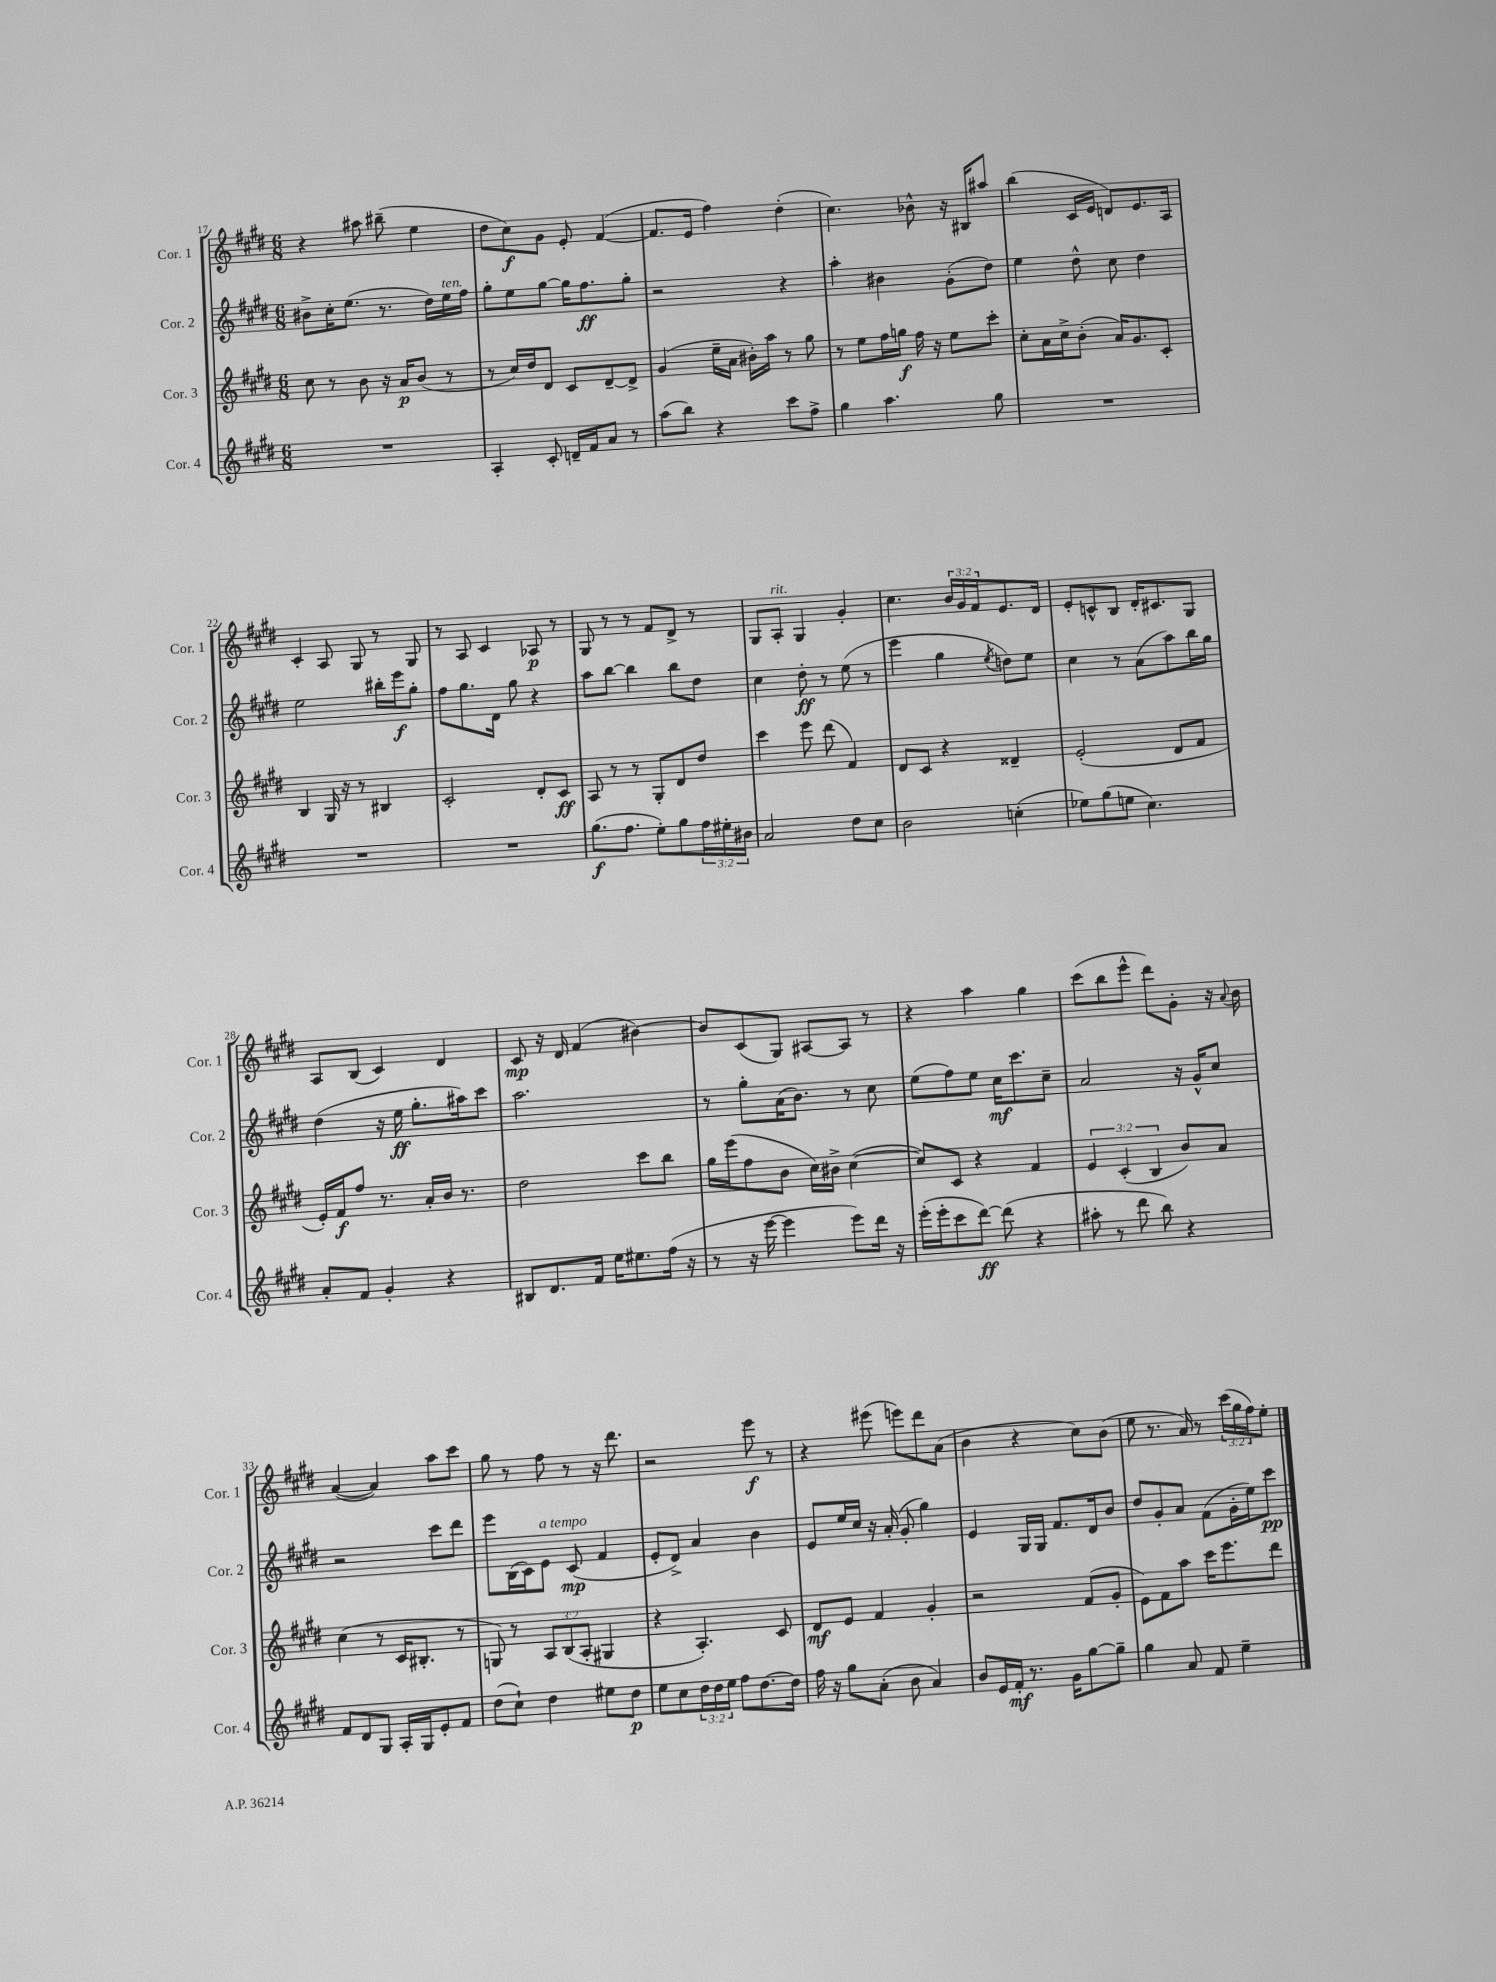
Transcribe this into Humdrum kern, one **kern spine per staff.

**kern	**dynam	**kern	**dynam	**kern	**dynam	**kern	**dynam
*part4	*part4	*part3	*part3	*part2	*part2	*part1	*part1
*staff4	*staff4	*staff3	*staff3	*staff2	*staff2	*staff1	*staff1
*I"Cor. 4	*	*I"Cor. 3	*	*I"Cor. 2	*	*I"Cor. 1	*
*I'Cor. 4	*	*I'Cor. 3	*	*I'Cor. 2	*	*I'Cor. 1	*
*clefG2	*	*clefG2	*	*clefG2	*	*clefG2	*
*k[f#c#g#d#]	*	*k[f#c#g#d#]	*	*k[f#c#g#d#]	*	*k[f#c#g#d#]	*
*M6/8	*	*M6/8	*	*M6/8	*	*M6/8	*
=17	=17	=17	=17	=17	=17	=17	=17
2.r	.	8cc#\	.	8b#X^\L	.	4r	.
.	.	8r	.	16cc#'\K	.	.	.
.	.	.	.	(8.ee\J	.	.	.
.	.	8b\	.	.	.	8aa#X\	.
.	.	16r	.	8.r	.	(8bb#X~\	.
.	.	16a/KL	p	.	.	.	.
.	.	(8b/J	.	.	.	4ee\	.
.	.	.	.	16dd#\LL)	.	.	.
!	!	!	!	!LO:TX:a:i:t=ten.	!	!	!
.	.	8r	.	16ee\	.	.	.
.	.	.	.	16ff#\JJ	.	.	.
=18	=18	=18	=18	=18	=18	=18	=18
4A'/	.	8r	.	8gg#'\L	.	8dd#\L	.
.	.	16cc#/LL)	.	8ee\	.	8cc#\)	f
.	.	16dd#/J	.	.	.	.	.
8c#'/	.	8d#/J	.	[8gg#\J	.	8g#\J	.
16dn~/LL	.	8c#/L	.	16gg#\KL]	.	8e'/	.
16f#/J	.	.	.	8.ff#\	ff	.	.
8a/J	.	[8d#~/	.	.	.	([4f#/	.
8r	.	8d#^/J]	.	8gg#'\J	.	.	.
=19	=19	=19	=19	=19	=19	=19	=19
(8aa\L	.	(4g#/	.	2r	.	8.f#/L]	.
8bb\J)	.	.	.	.	.	.	.
.	.	.	.	.	.	16e/Jk	.
4r	.	16ee~\LL	.	.	.	4ff#\)	.
.	.	16a\JJ	.	.	.	.	.
.	.	16b#X'\LL)	.	.	.	.	.
.	.	16aa\JJ	.	.	.	.	.
8ccc#\L	.	8r	.	4r	.	(4dd#'\	.
8ff#^\J	.	8gg#\	.	.	.	.	.
=20	=20	=20	=20	=20	=20	=20	=20
4gg#\	.	8r	.	4aa'\	.	4.cc#\)	.
.	.	8ee\L	.	.	.	.	.
4.aa\	.	16ff#\L	.	4b#X\	.	.	.
.	.	16ggn\JJ	f	.	.	.	.
.	.	16ff#\	.	.	.	8b-X^^\	.
.	.	16r	.	.	.	.	.
.	.	8ee\L	.	(8g#'\L	.	16r	.
.	.	.	.	.	.	16B#X/KL	.
8gg#\	.	8ccc#'\J	.	8dd#\J)	.	8aa#X/J	.
=21	=21	=21	=21	=21	=21	=21	=21
2.r	.	8cc#'\L	.	4ee\	.	(4bb\	.
.	.	16a\L	.	.	.	.	.
.	.	16cc#^\J	.	.	.	.	.
.	.	(8b'\J	.	8dd#^^\	.	16c#/LL	.
.	.	.	.	.	.	16e/JJ	.
.	.	16a/KL)	.	8cc#\	.	8dn/L)	.
.	.	8.g#/	.	.	.	.	.
.	.	.	.	4dd#\	.	8.e/	.
.	.	8c#'/J	.	.	.	.	.
.	.	.	.	.	.	16A/Jk	.
!!LO:LB:g=z
=22	=22	=22	=22	=22	=22	=22	=22
2.r	.	4B/	.	2ee\	.	4c#'/	.
.	.	16G#/	.	.	.	8A/	.
.	.	16r	.	.	.	.	.
.	.	8r	.	.	.	8G#/	.
.	.	4B#X/	.	16bb#X'\LL	.	8r	.
.	.	.	.	16eee\J	f	.	.
.	.	.	.	8gg#'\J	.	8G#/	.
=23	=23	=23	=23	=23	=23	=23	=23
2.r	.	2c#'/	.	8ff#\L	.	8r	.
.	.	.	.	8.gg#\	.	8A/	.
.	.	.	.	.	.	4c#/	.
.	.	.	.	16d#\Jk	.	.	.
.	.	.	.	8gg#\	.	.	.
.	.	8d#'/L	.	4r	.	8A-X/	p
.	.	8c#/J	ff	.	.	8r	.
=24	=24	=24	=24	=24	=24	=24	=24
(8.gg#\L	f	8A/	.	8aa\L	.	8G#/	.
.	.	8r	.	[8bb\J	.	8r	.
8.ff#\J	.	.	.	.	.	.	.
.	.	8r	.	4bb\]	.	8r	.
8ee'\L)	.	8G#'/L	.	.	.	8f#/L	.
8gg#\	.	8d#/	.	8bb\L	.	8d#^/J	.
24ff#\L	.	8dd#/J	.	8dd#\J	.	8r	.
24ee#X'\	.	.	.	.	.	.	.
24b#X\JJ	.	.	.	.	.	.	.
=25	=25	=25	=25	=25	=25	=25	=25
2a/	.	4ccc#\	.	4cc#\	.	8G#/L	.
!	!	!	!	!	!	!LO:TX:a:i:t=rit.	!
.	.	.	.	.	.	8A'/J	.
.	.	8eee\	.	8dd#'\	ff	4G#/	.
.	.	(8ddd#\	.	8r	.	.	.
8dd#\L	.	4f#/)	.	(8ee\	.	4g#'/	.
8cc#\J	.	.	.	8r	.	.	.
=26	=26	=26	=26	=26	=26	=26	=26
2b\	.	8d#/L	.	4eee\	.	4.cc#\	.
.	.	8c#/J	.	.	.	.	.
.	.	4r	.	4gg#\	.	.	.
.	.	.	.	.	.	24b/LL	.
.	.	.	.	.	.	24g#/	.
.	.	.	.	.	.	24f#/J	.
.	.	.	.	8qee/	.	.	.
(4ccn'\	.	4d##X~/	.	8ddn\L)	.	8.e/	.
.	.	.	.	8ee\J	.	.	.
.	.	.	.	.	.	16d#/Jk	.
=27	=27	=27	=27	=27	=27	=27	=27
8ee-X\L)	.	(2e'/	.	4cc#\	.	8e'/L	.
(8gg#\	.	.	.	.	.	8cn^^/	.
8een\J	.	.	.	8r	.	8B/J	.
4.cc#\)	.	.	.	(8a\L	.	16d#'/KL	.
.	.	.	.	.	.	8.c#X/	.
.	.	8d#/L	.	8aa\)	.	.	.
.	.	8f#/J	.	16bb\L	.	8G#/J	.
.	.	.	.	16gg#\JJ	.	.	.
!!LO:LB:g=z
=28	=28	=28	=28	=28	=28	=28	=28
8a'/L	.	16e'/LL)	.	(4dd#\	.	8A/L	.
.	.	16f#/J	f	.	.	.	.
8f#/J	.	8ff#/J	.	.	.	(8B/J	.
4g#'/	.	8.r	.	16r	.	4c#/)	.
.	.	.	.	16ee\	ff	.	.
.	.	.	.	8.gg#'\L	.	.	.
.	.	16a'/LL	.	.	.	.	.
4r	.	16b/JJ	.	.	.	4d#/	.
.	.	8.r	.	16aa#X\k)	.	.	.
.	.	.	.	8ccc#\J	.	.	.
=29	=29	=29	=29	=29	=29	=29	=29
8B#X/L	.	2dd#\	.	2.aa\	.	8c#/	mp
8.d#/	.	.	.	.	.	16r	.
.	.	.	.	.	.	16d#/	.
.	.	.	.	.	.	(4f#/	.
16f#/Jk	.	.	.	.	.	.	.
16ee\KL	.	.	.	.	.	.	.
8.ee#X\	.	.	.	.	.	.	.
.	.	8ccc#\L	.	.	.	[4b#X\)	.
(16ff#\Jk	.	8bb\J	.	.	.	.	.
16r	.	.	.	.	.	.	.
=30	=30	=30	=30	=30	=30	=30	=30
8r	.	16gg#\LL	.	8r	.	8b#/L]	.
.	.	(16eee\J	.	.	.	.	.
16r	.	8ff#\	.	8gg#'\L	.	(8c#/	.
[16eee\	.	.	.	.	.	.	.
4eee\]	.	8b\J	.	(16a\K	.	8G#/J)	.
.	.	.	.	8.b\J)	.	.	.
.	.	16cc#\LL)	.	.	.	[8A#X/L	.
.	.	16b#X^\JJ	.	.	.	.	.
8eee\L)	.	([4cc#\	.	8r	.	8A#/J]	.
16ddd#\Jk	.	.	.	8cc#\	.	8r	.
16r	.	.	.	.	.	.	.
=31	=31	=31	=31	=31	=31	=31	=31
(16eee'\LL	.	8cc#/L])	.	(8ee\L	.	4r	.
16eee'\J	.	.	.	.	.	.	.
8ccc#\	.	8c#/J	.	8ff#\)	.	.	.
[8ddd#\J)	ff	4r	.	8ee\J	.	4aa\	.
(8ddd#\]	.	.	.	16cc#\KL	mf	.	.
.	.	.	.	8.ccc#\	.	.	.
4r	.	4f#/	.	.	.	4gg#\	.
.	.	.	.	8cc#~\J	.	.	.
=32	=32	=32	=32	=32	=32	=32	=32
8aa#X'\	.	6e/	.	2a/	.	(8ccc#\L	.
8r	.	.	.	.	.	8bb\	.
.	.	(6c#'/	.	.	.	.	.
8ddd#\	.	.	.	.	.	8eee^^\J	.
.	.	6B/	.	.	.	.	.
8bb\)	.	.	.	.	.	8ddd#\L)	.
4r	.	8b/L)	.	16r	.	8g#'\J	.
.	.	.	.	16g#^^/KL	.	.	.
.	.	8a/J	.	8cc#/J	.	16r	.
.	.	.	.	.	.	8qqa/	.
.	.	.	.	.	.	16b\	.
!!LO:LB:g=z
=33	=33	=33	=33	=33	=33	=33	=33
8f#/L	.	(4cc#\	.	2r	.	([4a/	.
8d#/	.	.	.	.	.	.	.
8G#/J	.	8r	.	.	.	4a/])	.
16A'/LL	.	16c#/KL	.	.	.	.	.
16G#/J	.	8.B#X'/J	.	.	.	.	.
8e'/	.	.	.	8ccc#\L	.	8aa\L	.
8f#/J	.	8r	.	8ddd#\J	.	8ccc#\J	.
=34	=34	=34	=34	=34	=34	=34	=34
(8dd#\L	.	8Gn/)	.	8eee\L	.	8gg#\	.
8cc#`\J)	.	8r	.	(16B\L	.	8r	.
.	.	.	.	16c#\J)	.	.	.
!	!	!	!	!LO:TX:a:i:t=a tempo	!	!	!
4dd#\	.	12A/L	.	8e\J	.	8ff#\	.
.	.	(12B/	.	.	.	.	.
.	.	.	.	(8c#/	mp	8r	.
.	.	12A'/J	.	.	.	.	.
8ee#X\L	.	4G#X/	.	4f#/	.	16r	.
.	.	.	.	.	.	8.ddd#\	.
8dd#\J	p	.	.	.	.	.	.
=35	=35	=35	=35	=35	=35	=35	=35
8ee\L	.	4r	.	8e'/L	.	2r	.
8cc#\	.	.	.	8d#^/J)	.	.	.
24dd#\L	.	4.A'/)	.	4a/	.	.	.
24dd#\	.	.	.	.	.	.	.
24ee\JJ	.	.	.	.	.	.	.
8ff#\L	.	.	.	.	.	.	.
[8.dd#\	.	.	.	4b\	.	8eee\	f
.	.	8c#/	.	.	.	8r	.
16dd#\Jk]	.	.	.	.	.	.	.
=36	=36	=36	=36	=36	=36	=36	=36
16ff#\	.	8d#/L	mf	8e/L	.	4r	.
16r	.	.	.	.	.	.	.
8gg#\L	.	8e/J	.	16ee/L	.	.	.
.	.	.	.	16cc#/JJ	.	.	.
(8a'\J	.	4f#/	.	16r	.	(8eee#X\	.
.	.	.	.	(16a'/	.	.	.
8b\	.	.	.	8g#'/	.	8eeen\L)	.
4a/)	.	4g#'/	.	4gg#\)	.	8ddd#\	.
.	.	.	.	.	.	(8a\J	.
=37	=37	=37	=37	=37	=37	=37	=37
8b/L	.	2r	.	4e/	.	4b\	.
16e/L	.	.	.	.	.	.	.
16f#'/JJ	mf	.	.	.	.	.	.
8.r	.	.	.	16G#/LL	.	4r	.
.	.	.	.	16G#/JJ	.	.	.
.	.	.	.	8.f#/L	.	.	.
16g#\KL	.	.	.	.	.	.	.
[8gg#\	.	(8f#/L	.	.	.	8cc#\L)	.
.	.	.	.	16d#/k	.	.	.
8gg#~\J]	.	8g#'/J	.	8b/J	.	(8b\J	.
=38	=38	=38	=38	=38	=38	=38	=38
4gg#\	.	8e\L)	.	8dd#/L	.	8ee\	.
.	.	8f#\	.	8g#'/	.	8.r	.
8a/	.	8aa\J	.	8a/J	.	.	.
.	.	.	.	.	.	16a/)	.
8f#/	.	16ccc#\KL	.	(8f#\L	.	8r	.
.	.	8.eee\	.	.	.	.	.
4ee~\	.	.	.	16g#'\L	.	(24ccc#\LL	.
.	.	.	.	.	.	24gg#\	.
.	.	.	.	16ee\J)	.	.	.
.	.	.	.	.	.	24ff#\J)	.
.	.	8ddd#\J	.	8ccc#\J	pp	8ee'\J	.
==	==	==	==	==	==	==	==
*-	*-	*-	*-	*-	*-	*-	*-
